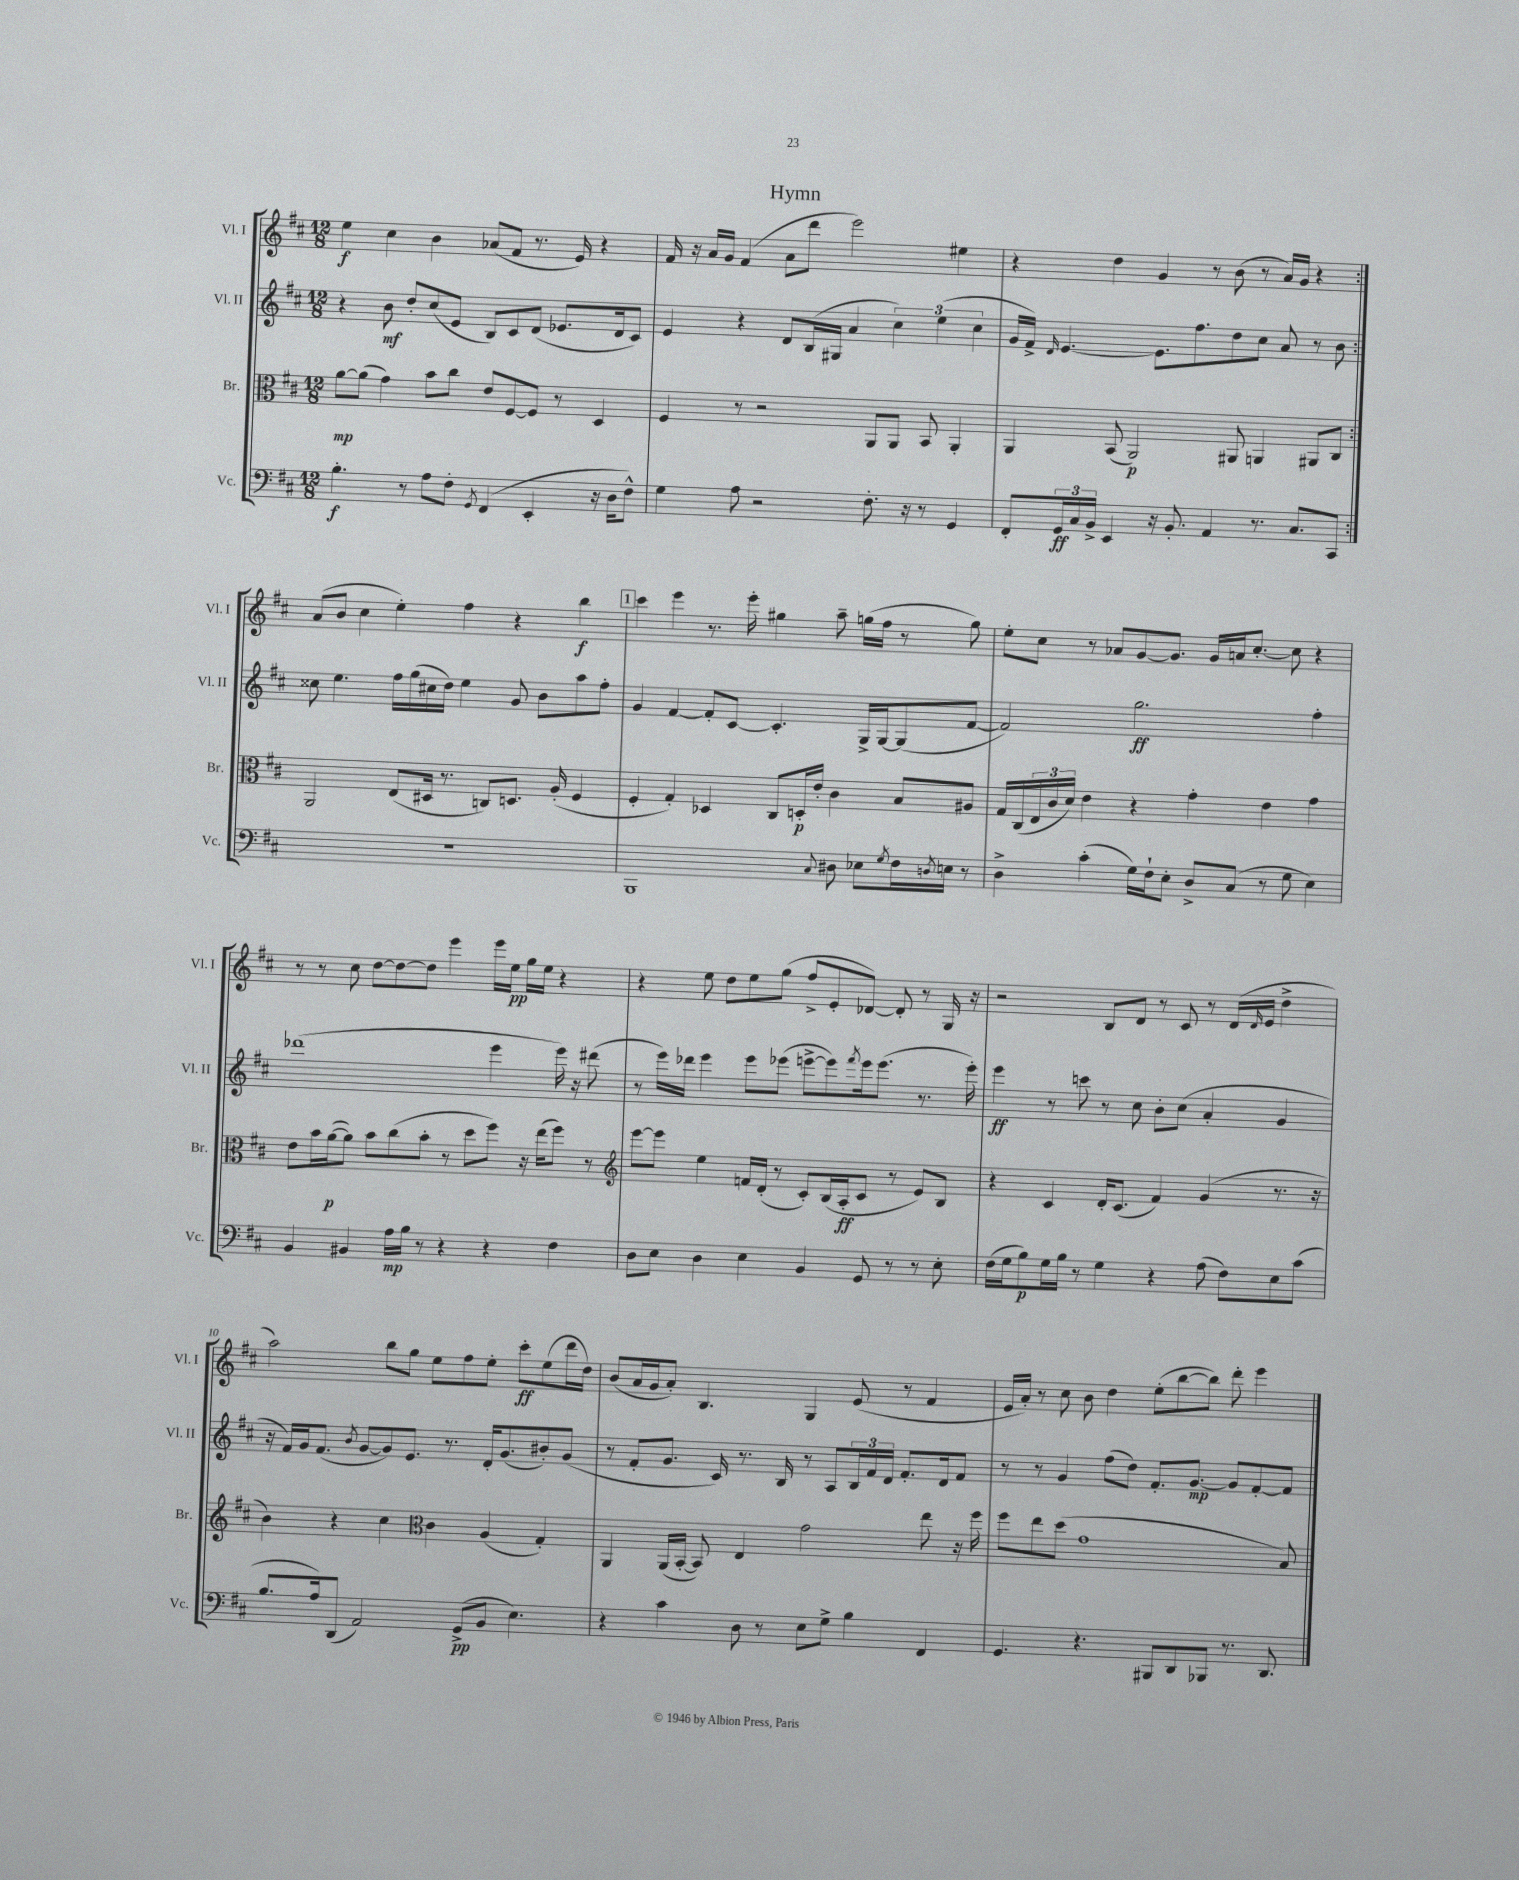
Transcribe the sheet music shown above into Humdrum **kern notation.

**kern	**kern	**kern	**kern
*staff4	*staff3	*staff2	*staff1
*clefF4	*clefC3	*clefG2	*clefG2
*k[f#c#]	*k[f#c#]	*k[f#c#]	*k[f#c#]
*M12/8	*M12/8	*M12/8	*M12/8
4.B'\	[8a\L	4r	4ee\
.	(8a\]J	.	.
.	4g\)	8b\	4cc#\
8r	.	8dd'/L	.
8A\L	8b\L	(8cc#/	4b\
8F#'\J	8cc#\J	8e/J	.
8qGG/	.	.	.
(4FF#/	8e/L	8B/L)	(8a-/L
.	[8F#/	8c#/	8f#/J
4EE'/	8F#/]J	(8d/J	8.r
.	8r	8.e-/L	.
.	.	.	16e/)
16r	4D/	.	4r
16D\LK	.	16d/k	.
8F#^^\J)	.	8c#/J)	.
=	=	=	=
4G\	4F#/	4e/	16f#/
.	.	.	16r
.	.	.	16a/LL
.	.	.	16g/JJ
8A\	8r	4r	(4f#/
2r	2r	.	.
.	.	8d/L	8a\L
.	.	(16B/L	8ddd\J
.	.	16G#/JJ	.
.	.	4a/	2eee\)
8.F#'\	8AA/L	.	.
.	8AA/J	6cc#\)	.
16r	.	.	.
8r	8BB/	.	.
.	.	(6ee\	.
4GG/	4AA'/	.	4ee#\
.	.	6cc#\	.
=	=	=	=
8FF#'/L	4AA/	16g/LL	4r
.	.	16f#^/JJ)	.
.	.	16qqd/	.
24GG/L	.	[4.e/	.
24C#/	.	.	.
24BB^/JJ	.	.	.
4EE/	(8BB/	.	4dd\
.	2AA/)	.	.
16r	.	8.e\]L	4g/
8.BB'/	.	.	.
.	.	8.ff#\	.
4AA/	.	.	8r
.	8AA#/	8dd\	(8b\
8.r	4AA/	8cc#\J	8r
.	.	8a/	16a/LL)
8.C#/L	.	.	16g/JJ
.	8AA#/L	8r	4r
8CC#/J	8C#/J	8b\	.
=:|!	=:|!	=:|!	=:|!
1.r	2AA/	8cc##\	(8a/L
.	.	4.ee\	8b/J
.	.	.	4cc#\
.	(8E/L	16ff#\LL	4ee'\)
.	.	(16gg\	.
.	16D#/Jk	16cc#\	.
.	8.r	16dd\JJ)	.
.	.	4ee\	4ff#\
.	8C/L)	.	.
.	8.D/J	8g/	4r
.	.	8b\L	.
.	(16A'/	.	.
.	4F#/	8aa\	4bb\
.	.	8ff#'\J	.
=	=	=	=
1BBB	4F#'/	4g/	4ccc#\
.	4G'/)	[4f#/	4eee\
.	4D-/	8f#'/]L	8.r
.	.	[8c#/J	.
.	.	.	16eee'\
.	8C#/L	4.c#'/]	4gg#\
.	16D'/L	.	.
.	16e'/JJ	.	.
8qqC#/	.	.	.
8D#\	4c#\	.	8aa~\
8E-\L	.	16G^/LL	(16gg\LL
.	.	[16G/J	16ff#\JJ
8qG/	.	.	.
16F#\L	8B/L	(8G/]	8r
8qD/	.	.	.
16E\JJ	.	.	.
8r	8A#/J	[8f#/J	8gg\)
=	=	=	=
4D^\	16G/LL	2f#/])	8ee'\L
.	(16C#/	.	.
.	24E/	.	8cc#\J
.	24c#/	.	.
.	24d/JJ)	.	.
(4c#'\	4e\	.	8r
.	.	.	8a-/L
16G\LL)	4r	2.gg\	[8g/
16F#`\J	.	.	.
8E'\J	.	.	8.g/]J
8D^/L	4g'\	.	.
.	.	.	16g/LL
(8C#/J	.	.	16a/J
.	.	.	[8.cc#'/J
8r	4e\	.	.
8G\	.	.	8cc#\]
4E\)	4g\	4ff#'\	4r
=	=	=	=
4BB/	8e\L	(1ddd-	8r
.	16b\L	.	8r
.	([16a\J	.	.
4BB#/	8a\]J)	.	8cc#\
.	8b\L	.	[8dd\L
16A\LL	(8cc#\	.	8dd\_
16B\JJ	.	.	.
8r	8b'\J	.	8dd\]J
4r	8r	.	4eee\
.	8dd\L	.	.
4r	8ff#\J)	4eee\	16eee\LL
.	.	.	16ee\JJ
.	16r	.	16gg\LL
.	(16ee\LK	.	16ee\JJ
4F#\	8ff#\J)	16eee\)	4r
.	.	16r	.
.	8r	(8ddd#\	.
=	=	=	=
*	*clefG2	*	*
8D\L	[8eee\L	8r	4r
8E\J	8eee\]J	16eee\LL)	.
.	.	16ddd-\JJ	.
4D\	4ee\	4eee\	8ee\
.	.	.	8dd\L
4E\	16f/LL	8eee\L	8ee\
.	(16d'/JJ	.	.
.	8r	(8eee-\J	(8gg\J
4BB/	8c#'/L)	[8eee^\L	8ff#^/L
.	(16B/L	8eee\])	8e'/
.	16A'/J	.	.
.	.	8qfff#/	.
8GG/	8c#/J	16eee\k	[8d-/J)
.	.	(8.eee\J	.
8r	8r	.	8d-'/]
8r	8e/L)	8.r	8r
8E'\	8B/J	.	16G/
.	.	16eee'\)	16r
=	=	=	=
(16F#\LL	4r	4eee\	2r
16G\J	.	.	.
8B\)	.	.	.
16G\L	4c#/	8r	.
16B\JJ	.	.	.
8r	.	8ccc\	.
4G\	16d'/LK	8r	8B/L
.	(8.c#/J	.	.
.	.	8cc#\	8d/J
4r	4f#/)	8b'\L	8r
.	.	(8cc#\J	8c#/
(8A\	(4g/	4a'/	8r
8F#\L)	.	.	(16d/LL
.	.	.	16qqd/
.	.	.	16e/JJ
8E\	8.r	4g/	4dd^\
(8c#\J	.	.	.
.	16r	.	.
=	=	=	=
8.B/L	4b\)	16r	2aa\)
.	.	16f#/LL)	.
.	.	16g/J	.
16A/k)	.	(8.f#/J	.
(8DD/J	4r	.	.
.	.	8qb/	.
2AA/)	.	[8g/L	.
.	4cc#\	8g/])	8bb\L
.	.	8.e/J	8gg\J
*	*clefC3	*	*
.	4c#\	.	8ee\L
.	.	8.r	.
(8GG^/L	.	.	8ff#\
8BB/J	(4A/	16d'/LK	8ee'\J
.	.	(8.g/	.
4.E\)	.	.	8ccc#'\L
.	4G'/)	8b#'/)	(8ee\
.	.	(8g/J	16ddd\L
.	.	.	16dd\JJ)
=	=	=	=
4r	4AA/	8r	(8b/L
.	.	8f#'/L	16a/L
.	.	.	16g/J
4c#\	(16AA/LL	8.g/J	8a'/J)
.	[16BB'/JJ	.	.
.	8BB/])	.	4.B/
.	.	16c#/)	.
8D\	4E/	8.r	.
8r	.	.	.
.	.	16B/	.
8E\L	2g\	8r	4G/
8G^\J	.	8A/L	.
4B\	.	24B/L	(8e/
.	.	24f#/	.
.	.	24d/JJ	.
.	.	8.f#'/L	8r
4FF#/	8ee\	.	4f#/
.	.	16d/k	.
.	16r	8f#/J	.
.	16ff#\	.	.
=	=	=	=
4.GG/	8ff#\L	8r	16e/LL
.	.	.	16a'/JJ)
.	8ee\	8r	8r
.	(8dd\J	4g/	8cc#\
4.r	1g	.	8b\
.	.	(8ff#\L	4dd\
.	.	8dd\J)	.
8BBB#/L	.	8.f#'/L	(8ee'\L
8DD/	.	.	[8bb\
.	.	[8.g/J	.
8BBB-/J	.	.	8bb\]J)
8.r	.	8g/]L	8ddd'\
.	.	[8f#'/	4eee\
8.DD/	.	.	.
.	8B/)	8f#/]J	.
==	==	==	==
*-	*-	*-	*-
